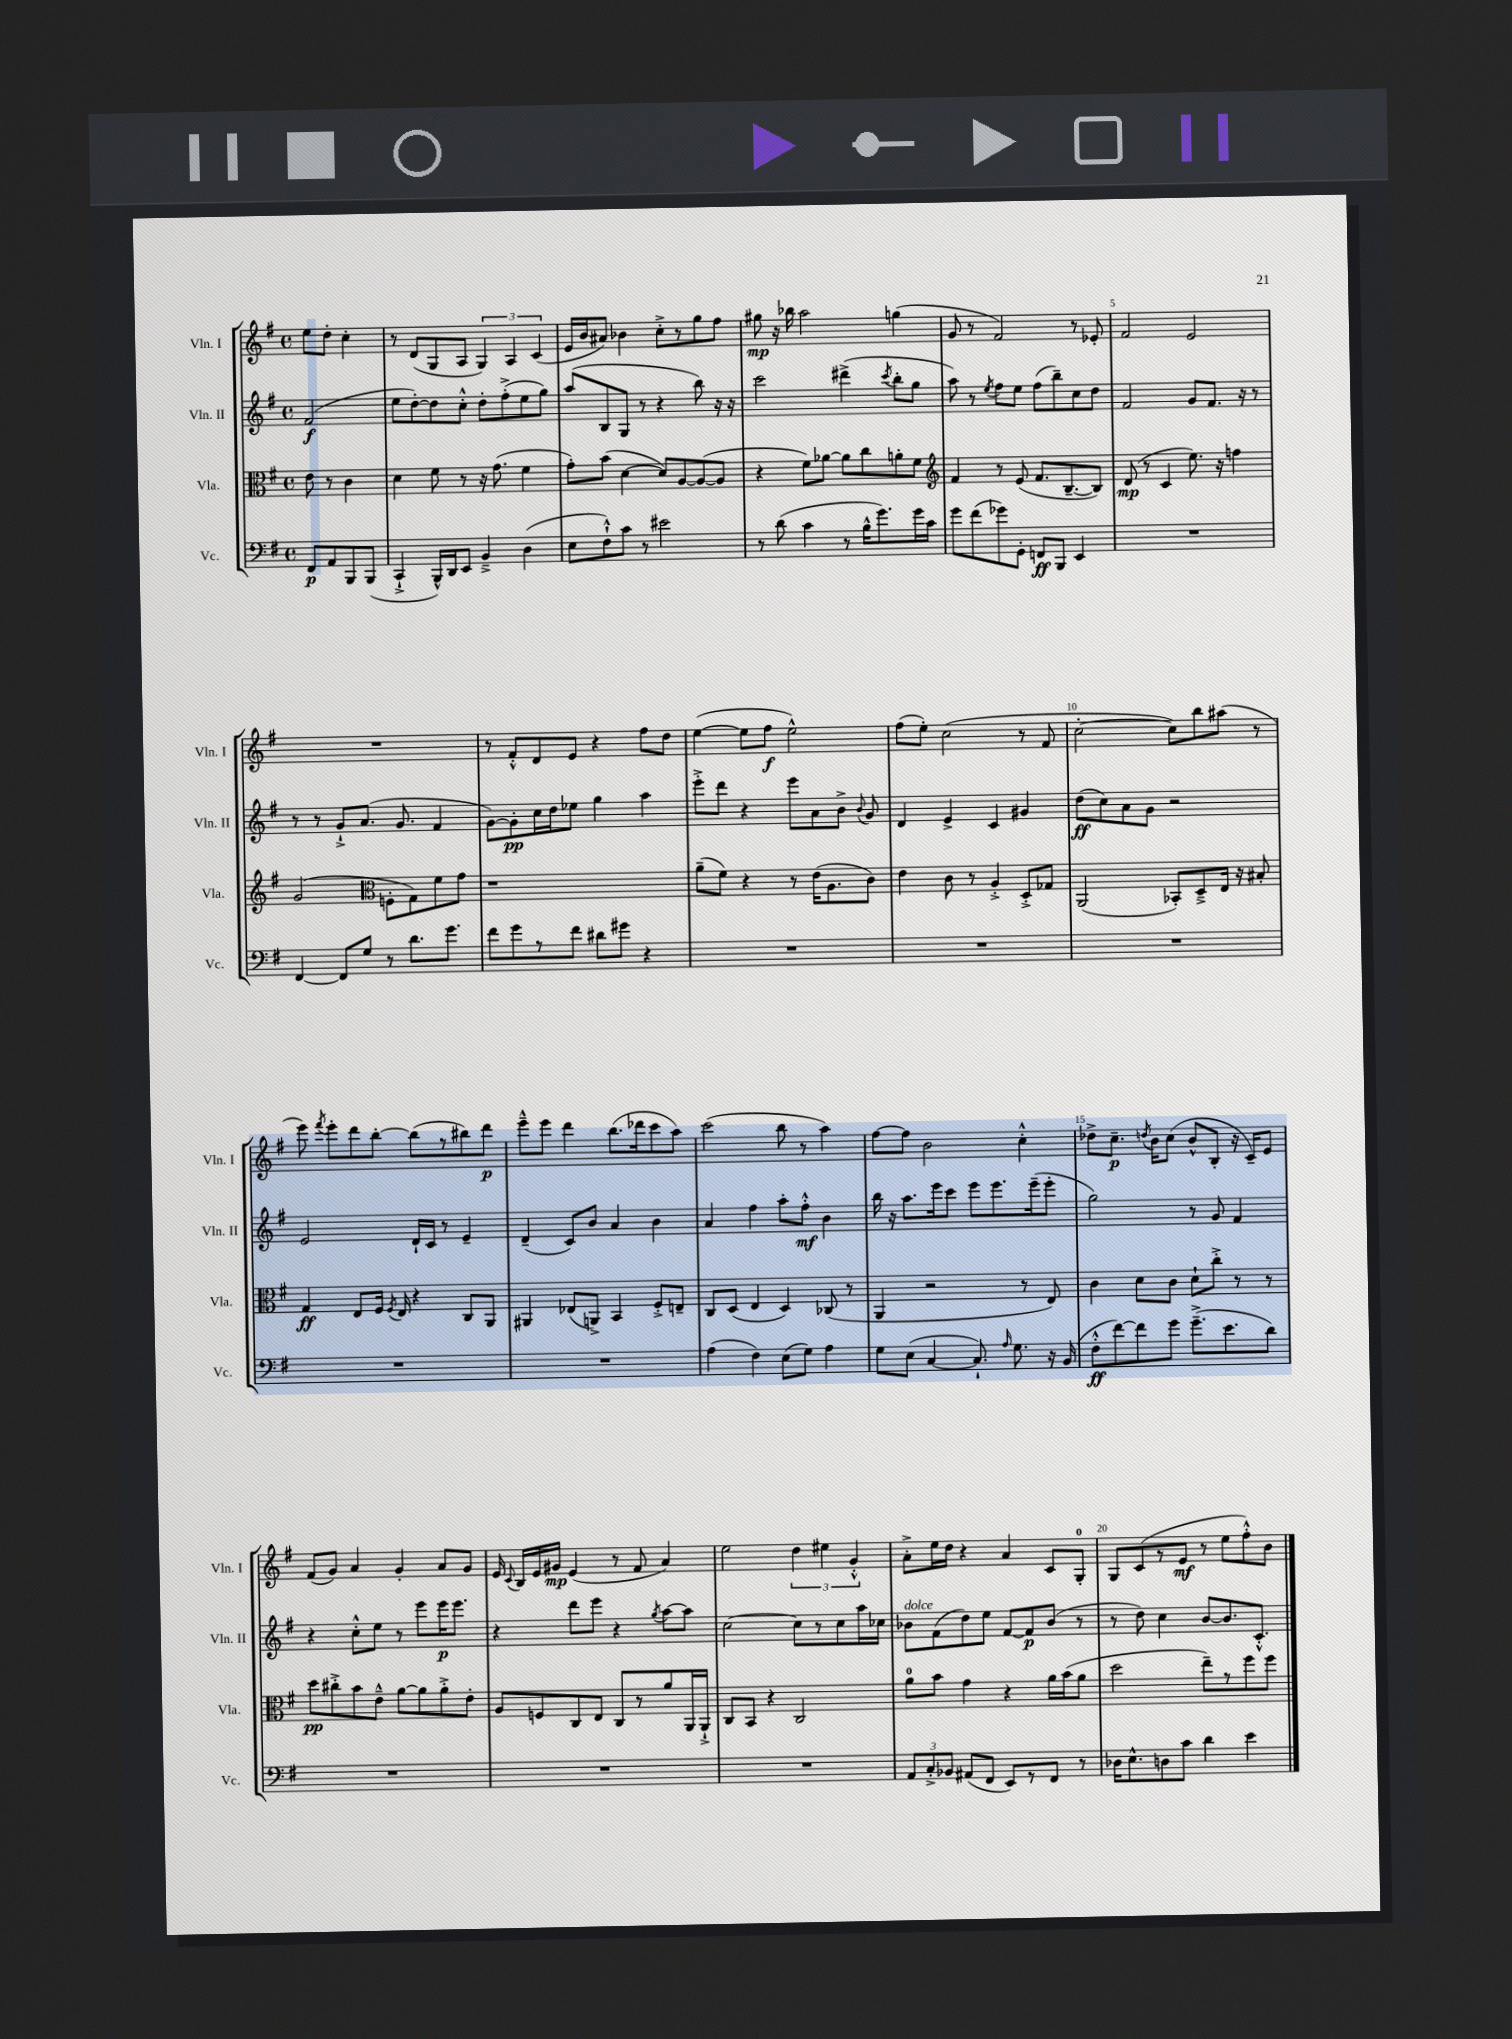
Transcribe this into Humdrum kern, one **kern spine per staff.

**kern	**kern	**kern	**kern
*staff4	*staff3	*staff2	*staff1
*clefF4	*clefC3	*clefG2	*clefG2
*k[f#]	*k[f#]	*k[f#]	*k[f#]
*M4/4	*M4/4	*M4/4	*M4/4
*met(c)	*met(c)	*met(c)	*met(c)
8FF#	8e	(2f#	8ee
8AA	8r	.	8dd'
8BBB	4c	.	4cc'
(8BBB	.	.	.
=	=	=	=
4CC`^	4d	8ee	8r
.	.	[8dd')	(8d
16BBB^^)	8f#	8dd]	8G
16DD	.	.	.
8EE	8r	8cc'^^	8A
4BB~^	16r	8dd'	6G)
.	(8.g	.	.
.	.	(8ff#'^	.
.	.	.	6A
(4D	4f#	8ee	.
.	.	.	(6c
.	.	8gg)	.
=	=	=	=
8E	8g')	(8aa	16e
.	.	.	16b
8F#`^^)	(8b	8B	8a#)
8c	[4d	8G	4b-
8r	.	8r	.
2e#	8d])	4r	8cc'^
.	[8A	.	8r
.	(8A_	8bb)	8gg
.	8A]	16r	8ff#
.	.	16r	.
=	=	=	=
8r	4r	2ccc	8gg#
(8d	.	.	16r
.	.	.	16bb-
4c	8f#)	.	2aa
.	[8a-	.	.
8r	8a-]	(4ddd#^	.
16B^^	8cc	.	.
8.g)	.	.	.
.	.	8qccc	.
.	8a'	8bb'	(4gg
16g	8f#	8gg	.
16c	.	.	.
=	=	=	=
*	*clefG2	*	*
8g	4f#	8aa)	8g
(8f#	.	8r	8r
.	.	8qee	.
8g-)	8r	8ff#	2f#)
8GG'	(8e	8ee	.
8FF	8.f#	(8ff#	.
8BBB	.	8bb~)	.
.	[8.B~	.	.
4EE	.	8cc	8r
.	8B])	8dd	8e-'
=	=	=	=
1r	(8d	2f#	2f#
.	8r	.	.
.	4c	.	.
.	8.ee)	8g	2e
.	.	8.f#	.
.	16r	.	.
.	4ff	.	.
.	.	16r	.
.	.	8r	.
=	=	=	=
[4FF#	(2g	8r	1r
.	.	8r	.
8FF#]	.	8g`^	.
8G	.	(8.a	.
*	*clefC3	*	*
8r	8F'	.	.
.	.	8.g	.
8.d	8G)	.	.
.	8f#	4f#	.
8.g	.	.	.
.	8g	.	.
=	=	=	=
8f#	1r	[8g)	8r
8g	.	8g']	8f#'^^
8r	.	16cc	8d
.	.	16dd	.
8f#	.	8ee-	8e
8d#	.	4gg	4r
8g#	.	.	.
4r	.	4aa	8ff#
.	.	.	8dd
=	=	=	=
1r	(8a~	8eee'^	([4ee
.	8f#)	8ddd	.
.	4r	4r	8ee]
.	.	.	8ff#
.	8r	8eee	2ee^^)
.	(16e	8a	.
.	8.A	.	.
.	.	8b^	.
.	.	8qqb	.
.	8c)	8g	.
=	=	=	=
1r	4e	4d	(8ff#
.	.	.	8ee')
.	8c	4e^	(2cc
.	8r	.	.
.	4A'^	4c	.
.	8D'^	4g#	8r
.	8G-	.	8f#
=	=	=	=
1r	(2AA	(8dd	[2cc'
.	.	8cc)	.
.	.	8a	.
.	.	8g	.
.	8BB-')	2r	8cc])
.	8D~^	.	8bb
.	16E	.	(8aa#
.	16r	.	.
.	8B#'	.	8r
=	=	=	=
1r	4G	2e	8eee)
.	.	.	8qfff#
.	.	.	8eee'
.	8E	.	8ddd
.	16F#	.	[8bb'
.	8qF#	.	.
.	16E	.	.
.	4r	16d`	(8bb]
.	.	16c	.
.	.	8r	8r
.	8C	4e~	8bb#)
.	8AA	.	8ddd
=	=	=	=
1r	4AA#	(4d~	8eee~^^
.	.	.	8eee
.	(8E-	8c)	4ddd
.	8AA^)	8b	.
.	4BB	4a	(8.bb
.	.	.	16ddd-
.	8F#'^	4b	8ccc
.	8E~	.	8aa)
=	=	=	=
(4A	8C	4a	(2ccc
.	(8D	.	.
4F#)	4E	4ff#	.
(8E	4D)	8aa'	8bb
8G)	.	8ff#'^^	8r
4A	(8C-	4b	4aa)
.	8r	.	.
=	=	=	=
8G	4AA	16bb	[8ff#
.	.	16r	.
(8E	.	8.aa	8ff#]
[4C	2r	.	2b
.	.	16eee	.
.	.	8ccc	.
8.C`])	.	8eee	.
.	.	8.eee	.
16qqA	.	.	.
8.G	.	.	.
.	8r	.	4cc'^^
.	.	(16eee~	.
16r	8E)	8eee'	.
(16BB	.	.	.
=	=	=	=
8F#'^^	4c	2gg)	8dd-^
[8f#)	.	.	8.cc~
8f#]	8d	.	.
.	.	.	8qdd
.	.	.	16b
8g	8c	.	(8cc
(8.g~^	8d`	8r	8b^^
.	8cc'^	8g	8B'
8.e	.	.	.
.	8r	4f#	16r
.	.	.	16c~)
8d)	8r	.	8e
=	=	=	=
1r	8dd	4r	(8f#
.	8cc#'^	.	8g)
.	8b	8cc'^^	4a
.	8e~^^	8ee	.
.	[8a	8r	4g'
.	8a]	8eee	.
.	8a'^	16eee	8a
.	.	8.eee	.
.	8e'	.	8g
=	=	=	=
1r	8A	4r	16e
.	.	.	8qqc
.	.	.	16B
.	8F	.	16e
.	.	.	16g#
.	8C	8ddd	(4e
.	8E	8eee	.
.	8C	4r	8r
.	8r	.	8f#
.	.	8qgg	.
.	8a	[8aa	4a)
.	16AA	8aa]	.
.	16AA`^	.	.
=	=	=	=
1r	8C	[2cc	2ee
.	8BB	.	.
.	4r	.	.
.	2C	8cc]	6dd
.	.	8r	.
.	.	.	6ee#
.	.	8cc	.
.	.	.	6g'^^
.	.	16aa	.
.	.	16cc-	.
=	=	=	=
12AA	8a	8b-	8a'^
12C'^	.	.	.
.	8b	(8f#	16ee
12BB-	.	.	.
.	.	.	16dd
(8AA#	4g	8dd)	4r
8FF#	.	8ee	.
8EE)	4r	[8f#	4a
8r	.	8f#]	.
8FF#	16a	(8b-	8c
.	(16b	.	.
8r	8a	8r	8G'
=	=	=	=
16D-	2dd	8r	8G
8.E^^	.	.	.
.	.	8dd)	(8c
8D	.	4cc	8r
8c	.	.	8e
4d	8ee~)	[8b	8r
.	8r	8.b]	8ee
4e	8ff#	.	8ff#'^^)
.	.	8.c'^^	.
.	8ff#	.	8b
==	==	==	==
*-	*-	*-	*-
